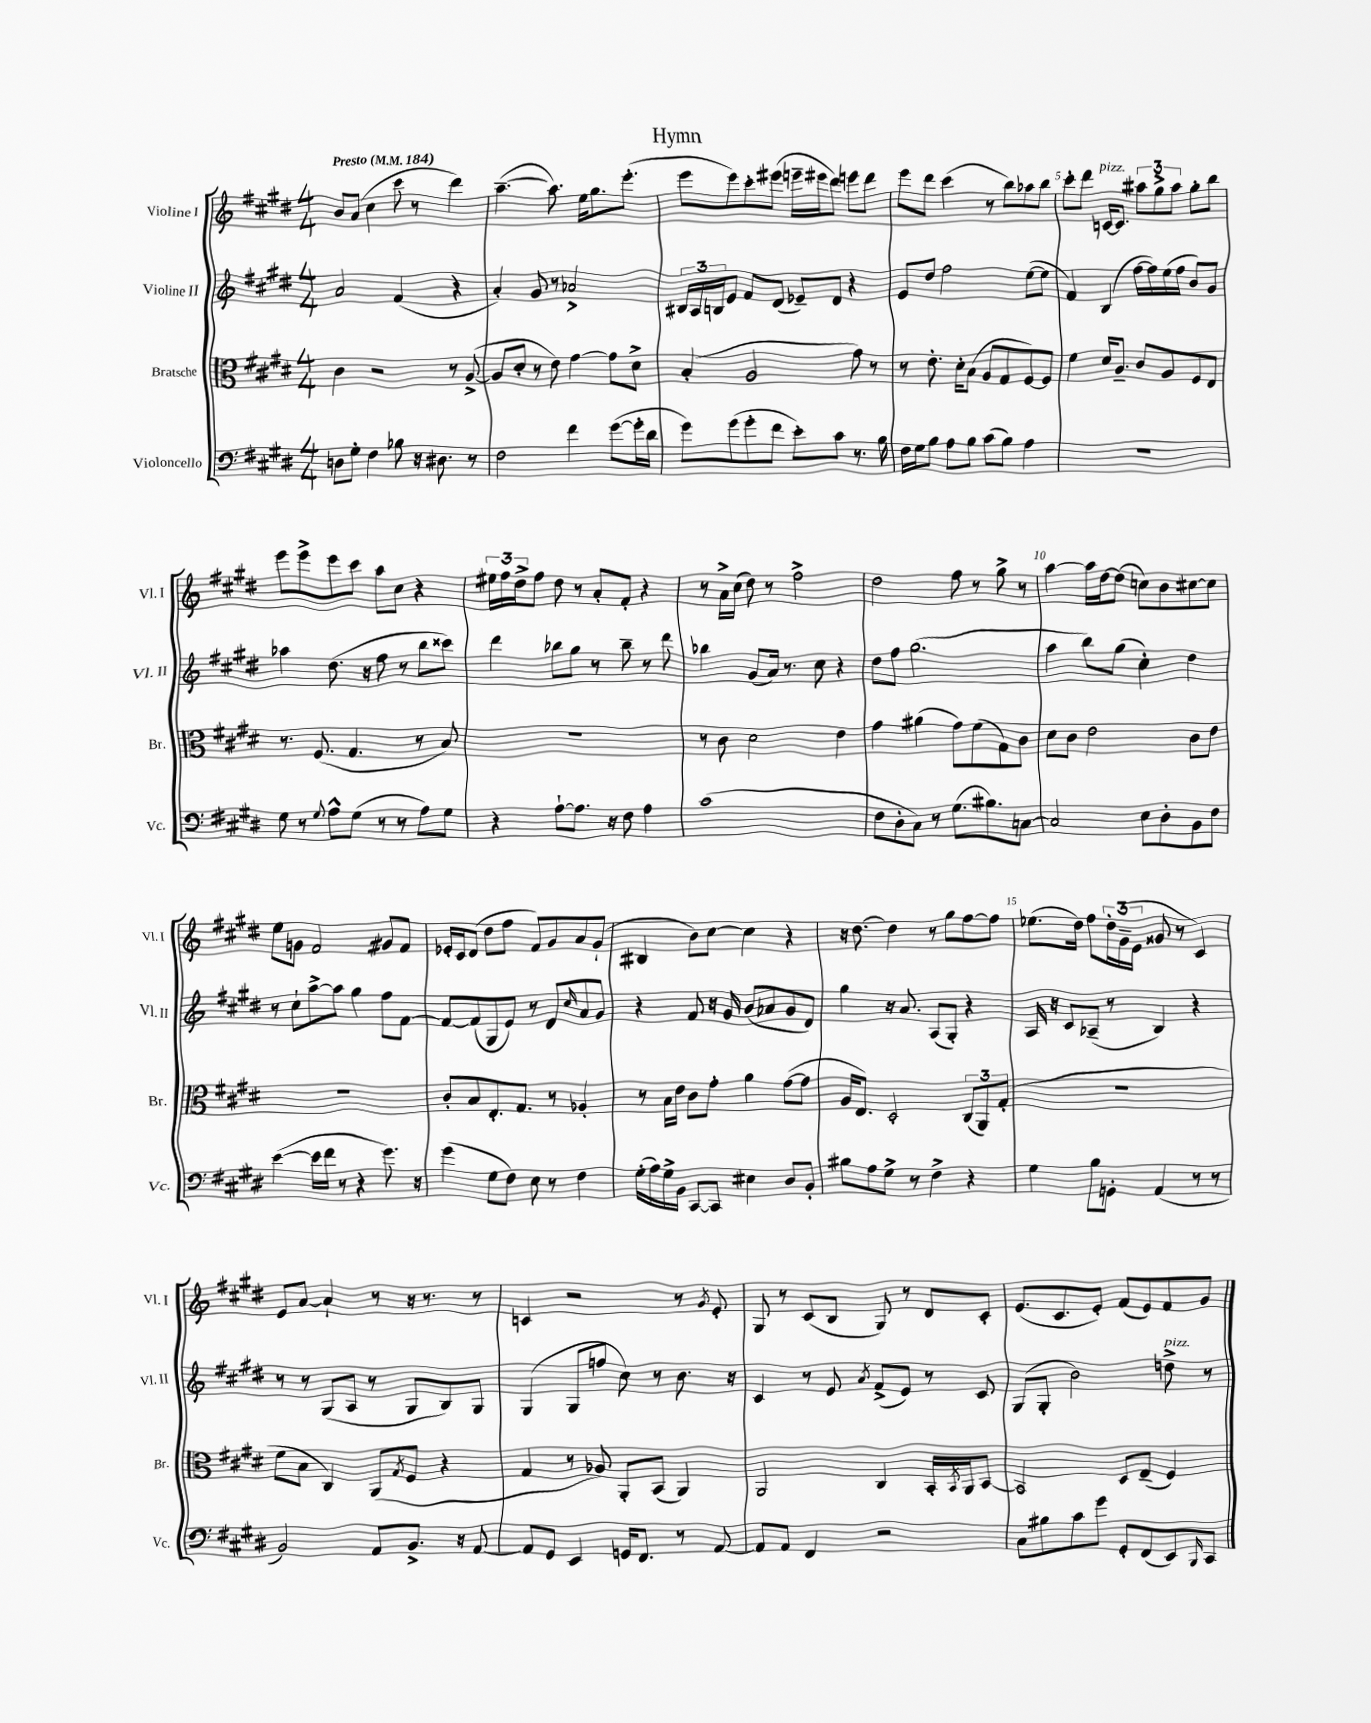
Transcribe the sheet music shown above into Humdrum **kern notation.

**kern	**kern	**kern	**kern
*part4	*part3	*part2	*part1
*staff4	*staff3	*staff2	*staff1
*I"Violoncello	*I"Bratsche	*I"Violine II	*I"Violine I
*I'Vc.	*I'Br.	*I'Vl. II	*I'Vl. I
*clefF4	*clefC3	*clefG2	*clefG2
*k[f#c#g#d#]	*k[f#c#g#d#]	*k[f#c#g#d#]	*k[f#c#g#d#]
*M4/4	*M4/4	*M4/4	*M4/4
*MM184	*MM184	*MM184	*MM184
=1	=1	=1	=1
!	!	!	!LO:TX:a:B:t=Presto
8Dn\L	4c#\	2a/	8b/L
8G#'\J	.	.	(8a/J
4F#\	2r	.	4cc#\
8B-X\	.	(4f#/	8ccc#\
16r	.	.	8r
8.D#X\	.	.	.
.	8r	4r	4ddd#\)
8r	([8A^/	.	.
=2	=2	=2	=2
2F#\	8A/L]	4a'/)	([4.aa~\
.	8d#'/J	.	.
.	8r	8g#/	.
.	8e\)	8r	8.aa\])
4f#\	[4g#\	2a-X^/	.
.	.	.	16ee\KL
.	.	.	8.gg#\
([8g#\L	8g#\L]	.	.
.	.	.	(8.eee'\J
16g#'\L]	8d#^\J	.	.
16d#\JJ	.	.	.
=3	=3	=3	=3
8g#\L)	(4B'/	24B#X/LL	8eee\L
.	.	24A/	.
.	.	24Bn/J	.
(8g#\	.	8e/J	8eee\)
8g#'\	2A/	8f#/L	8ccc#'\
8f#\J	.	(8d#/J	(8eee#X\J
8e'\L)	.	8e-X~/L)	16eeen~\LL
.	.	.	16eee#X\J
8c#\J	.	8d#/J	8ddd#\J)
8.r	8g#\)	4r	8eeen\L
.	8r	.	8ddd#\J
16B\	.	.	.
=4	=4	=4	=4
16F#\LL	8r	8e/L	8eee\L
16G#\J	.	.	.
8B\J	8.e'\	8dd#/J	8ddd#\J
8A\L	.	2ff#\	(4ccc#\
.	16d#'\KL	.	.
8B\J	(8B\J	.	.
(8c#\L	8A/L	.	8r
8B\J)	8G#/	.	8bb\L)
4A\	[8F#/)	([8ee\L	8aa-X\
.	8F#/J]	8ee\J]	8bb\J
=5	=5	=5	=5
1r	4f#\	4f#/)	8ccc#'\L
.	.	.	8ddd#\J
!	!	!	!LO:TX:a:i:t=pizz.
.	16d#/KL	(4B/	[16cn/KL
.	8.A~/J	.	8.c/J]
.	8c#/L	[16ff#\LL	12aa#X\L
.	.	16ff#\])	.
.	.	.	12gg#^\
.	8A/	(16ee\	.
.	.	.	12aa#\J
.	.	16ff#\JJ	.
.	8F#/	8b/L)	8gg#'\L
.	8E/J	8g#/J	8bb\J
!!LO:LB:g=z
=6	=6	=6	=6
8G#\	8.r	4aa-X\	8eee\L
8r	.	.	8eee^\
.	(8.F#/	.	.
8qqG#/	.	.	.
8A^^\L	.	(8.dd#\	8eee\
(8G#\J	4.G#/	.	8ccc#\J
.	.	16r	.
8r	.	8ff#\	8aa\L
8r	.	8r	8cc#\J
8A\L)	8r	8bb\L	4r
8G#\J	8B/)	8ccc##X\J)	.
=7	=7	=7	=7
4r	1r	4ddd#\	24ee#X\LL
.	.	.	24ff#\
.	.	.	24dd#^\J
.	.	.	8ff#\J
[8A`\L	.	8bb-X\L	8dd#\
8.A\J]	.	8gg#\J	8r
.	.	8r	8a'/L
16r	.	.	.
8F#\	.	8bb-~\	8f#'/J
4A\	.	8r	4r
.	.	8ddd#\	.
=8	=8	=8	=8
(1c#	8r	4bb-X\	8r
.	8c#\	.	16a^\LL
.	.	.	(16cc#\JJ
.	2d#\	(8g#/L	8dd#\)
.	.	16a/Jk)	8r
.	.	8.r	.
.	.	.	2ff#^\
.	.	8cc#\	.
.	4e\	4r	.
=9	=9	=9	=9
8F#\L	4g#\	8dd#\L	2dd#\
8D#'\	.	8ff#\J	.
8C#\J)	(4a#X\	(2.gg#\	.
8r	.	.	.
(8.G#\L	8g#\L)	.	8ff#\
.	(8f#\	.	8r
8.B#X\)	.	.	.
.	8G#\)	.	8gg#^\
[8Cn\J	8c#\J	.	8r
=10	=10	=10	=10
2C/]	8d#\L	4aa\	[4aa\
.	8c#\J	.	.
.	2e\	8bb\L)	16aa\LL]
.	.	.	[16dd#\J
.	.	(8gg#\J	(8dd#\J]
8E\L	.	4cc#'\)	8ccn\L)
8D#'\	.	.	8b\
8BB\	8c#\L	4dd#\	[8cc#X\
8F#\J	8e\J	.	8cc#\J]
!!LO:LB:g=z
=11	=11	=11	=11
([4e\	1r	8r	8ee\L
.	.	8cc#`\L	8gn\J
16e\LL]	.	[8aa^\	2f#/
16f#\JJ	.	.	.
8r	.	8aa\J]	.
4r	.	4gg#\	.
8.g#\)	.	8ff#\L	8g#X/L
.	.	[8f#\J	8f#/J
16r	.	.	.
=12	=12	=12	=12
(4g#\	8c#'/L	8f#/L_	16e-X'/LL
.	.	.	16c#/J
.	8B/	(8f#/]	(8d#/J
8G#\L	8.E'/	8G#/	8dd#\L
8F#\J)	.	8e/J)	8ff#\J
.	8.G#/J	.	.
8E\	.	8r	8f#/L)
8r	8r	8d#/L	8g#/
.	.	16qqcc#/	.
4F#\	4A-X'/	8a/	8a/
.	.	8g#/J	(8g#`/J
=13	=13	=13	=13
(16G#'\LL	8r	4r	4B#X/
16A\)	.	.	.
16G#^\	16B\LL	.	.
16BB\JJ	16e\JJ	.	.
[8CC#/L	8c#\L	8f#/	8b\L)
8CC#/J]	8g#'\J	16r	[8cc#\J
.	.	16g#/	.
4E#X\	4a\	(8b/L	4cc#\]
.	.	8a-X/	.
8D#/L	([8g#\L	8g#/	4r
8BB'/J	8g#\J]	8d#/J)	.
=14	=14	=14	=14
8B#X\L	16A/KL	4gg#\	16r
.	8.E/J)	.	[8.dd#\
8A\	.	.	.
8G#^\J	2D#'/	16r	4dd#\]
.	.	8.a/	.
8r	.	.	.
4F#^\	.	(8A/L	8r
.	.	8G#'/J)	8gg#\L
4r	(12C#/L	4r	[8ff#\
.	12AA/)	.	.
.	.	.	8ff#\J]
.	(12G#'/J	.	.
=15	=15	=15	=15
4G#\	1r	16A/	(8.ee-X\L
.	.	16r	.
.	.	8c#/L	.
.	.	.	16dd#\Jk)
8B\L	.	(8A-X~/J	8ff#\L
8GGn'\J	.	8r	24dd#'\L
.	.	.	(24g#~\
.	.	.	24e\JJ
(4AA/	.	4B/)	8g##X/
.	.	.	8r
8r	.	4r	4c#/)
8r	.	.	.
!!LO:LB:g=z
=16	=16	=16	=16
2BB/)	8f#\L	8r	8e/L
.	8B\J	8r	[8a/J
.	4C#/)	(8G#/L	4a`/]
.	.	8A/J	.
8AA/L	(8AA/L	8r	8r
.	8qG#/	.	.
8.BB^/J	8F#/J	8G#/L	16r
.	.	.	8.r
.	4r	8B/)	.
16r	.	.	.
[8AA/	.	8G#/J	8r
=17	=17	=17	=17
8AA/L]	4G#/	(4G#/	4cn/
8GG#/J	.	.	.
4EE/	8r	8G#/L	2r
.	8A-X/)	8ffn/J	.
16GGn/KL	8AA'/L	8cc#\)	.
8.FF#/J	.	.	.
.	(8BB/J	8r	.
8r	4AA/)	8.b\	8r
.	.	.	8qg#/
[8AA/	.	.	8e'/
.	.	16r	.
=18	=18	=18	=18
8AA/L]	2AA/	4c#/	8G#/
8AA/J	.	.	8r
4FF#/	.	8r	(8c#/L
.	.	8e/	8B/J
.	.	8qa/	.
2r	4C#/	(8f#^/L	8G#/)
.	.	8e/J)	8r
.	16BB'/LL	8r	8d#/L
.	8qBB/	.	.
.	16AA/J	.	.
.	[8BB/J	8c#/	8c#'/J
=19	=19	=19	=19
8C#\L	2BB/]	(8G#/L	(8.e/L
8B#X\	.	8G#'/J	.
.	.	.	8.c#/
8c#\	.	2b\)	.
8g#\J	.	.	8e'/J)
8GG#'/L	8D#/L	.	(8f#/L
(8FF#/	(8E~/J	.	8e/)
!	!	!LO:TX:a:i:t=pizz.	!
8EE/)	4F#/)	8ddn^\	8f#/
16qqBBB/	.	.	.
8CC#/J	.	8r	8g#/J
==	==	==	==
*-	*-	*-	*-
